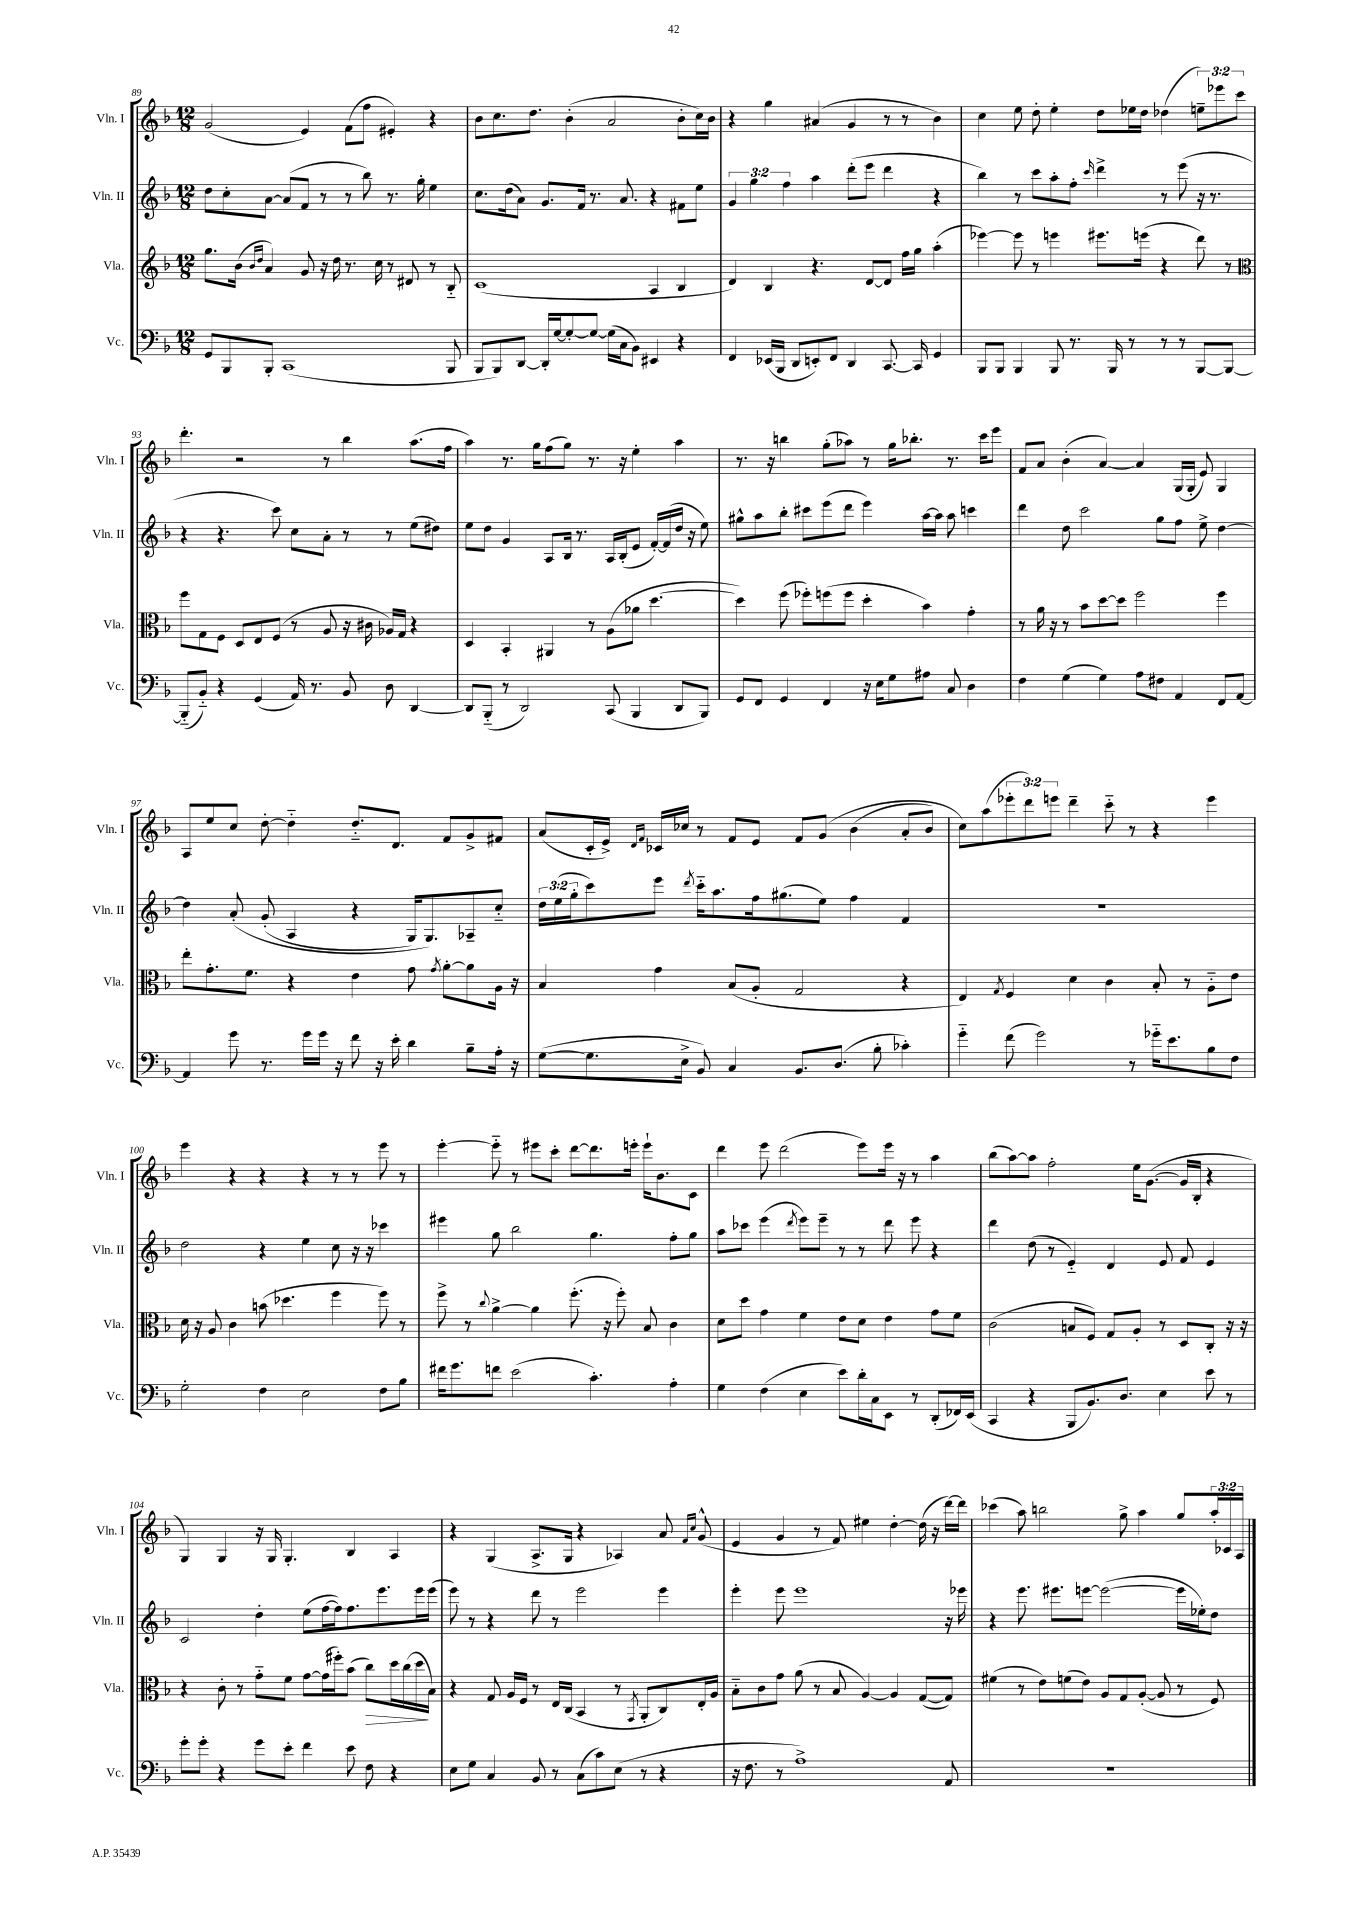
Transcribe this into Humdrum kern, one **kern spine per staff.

**kern	**kern	**dynam	**kern	**kern
*part4	*part3	*part3	*part2	*part1
*staff4	*staff3	*staff3	*staff2	*staff1
*I"Vc.	*I"Vla.	*	*I"Vln. II	*I"Vln. I
*I'Vc.	*I'Vla.	*	*I'Vln. II	*I'Vln. I
*clefF4	*clefG2	*	*clefG2	*clefG2
*k[b-]	*k[b-]	*	*k[b-]	*k[b-]
*M12/8	*M12/8	*	*M12/8	*M12/8
=89	=89	=89	=89	=89
8GG/L	8.gg\L	.	8dd\L	(2g/
8BBB-/	.	.	8cc'\	.
.	(16b-\Jk	.	.	.
.	16qqb-/LL	.	.	.
.	16qqdd/JJ	.	.	.
8BBB-'/J	4a/)	.	[8a\J	.
(1CC	.	.	(8a/L]	.
.	8g/	.	8f/J	4e/)
.	16r	.	8r	.
.	16dd\	.	.	.
.	8.r	.	8r	(8f\L
.	.	.	8bb-\)	8ff\J
.	16cc\	.	.	.
.	8r	.	8.r	4e#X'/)
.	8d#X/	.	.	.
.	.	.	16gg'\	.
.	8r	.	4ee\	4r
8BBB-/	8B-/	.	.	.
=90	=90	=90	=90	=90
8BBB-/L	(1c	.	8.cc\L	8b-\L
8BBB-/)	.	.	.	8.cc\
.	.	.	(16dd\k	.
[8DD/J	.	.	8a\J)	.
.	.	.	.	8.dd\J
16DD'/LL]	.	.	8.g/L	.
[16G/J	.	.	.	.
8G'/_	.	.	.	(4b-'\
.	.	.	16f/Jk	.
8G/J_	.	.	8.r	.
(16G\LL]	.	.	.	2a/
16C\J	.	.	8.a/	.
8BB-\J)	.	.	.	.
4EE#X/	4A/	.	4r	.
4r	4B-/	.	8f#X\L	8b-'\L
.	.	.	8ee\J	16cc\L)
.	.	.	.	16b-\JJ
=91	=91	=91	=91	=91
4FF/	4d/)	.	6g/	4r
.	.	.	6gg\	.
(16EE-X/LL	4B-/	.	.	4gg\
16BBB-/JJ	.	.	.	.
.	.	.	6ff\	.
8DD/L	.	.	.	.
8EEn'/)	4.r	.	4aa\	(4a#X/
8FF/J	.	.	.	.
4DD/	.	.	(8ddd'\L	4g/
.	[8d/L	.	8eee\J	.
[8.CC/	8d/J]	.	4ddd\	8r
.	16ff\LL	.	.	8r
16CC/]	16gg\JJ	.	.	.
4GG/	(4aa'\	.	4r	4b-\)
=92	=92	=92	=92	=92
8BBB-/L	[4eee-X\)	.	4bb-\)	4cc\
8BBB-/J	.	.	.	.
4BBB-/	8eee-\]	.	8r	8ee\
.	8r	.	8ccc\L	8dd'\
8BBB-/	4eeen\	.	8aa'\	4ee'\
8.r	.	.	8ff'\J	.
.	.	.	16qqccc/	.
.	8.eee#X\L	.	4ddd^\	8dd\L
16BBB-/	.	.	.	.
8r	.	.	.	16ee-X\L
.	(16eeen\Jk	.	.	16dd\JJ
8r	4r	.	8r	(4dd-X\
8r	.	.	(8eee\	.
[8BBB-/L	8ddd\)	.	16r	12een~\L)
.	.	.	8.r	.
.	.	.	.	12eee-X\
8BBB-/J_	8r	.	.	.
.	.	.	.	12ccc\J
!!LO:LB:g=z
=93	=93	=93	=93	=93
*	*clefC3	*	*	*
(8BBB-/L]	8ff\L	.	4r	4.ddd'\
8BB-/J)	8G\	.	.	.
4r	8F\J	.	4.r	.
.	8D/L	.	.	2r
(4GG/	8E/	.	.	.
.	(8F/J	.	8ccc\)	.
16AA/)	8r	.	8cc\L	.
8.r	.	.	.	.
.	8A/	.	8a'\J	8r
8BB-/	16r	.	8r	4bb-\
.	16c#X\	.	.	.
8D\	16A-X/LL)	.	8r	.
.	16G/JJ	.	.	.
[4DD/	4r	.	(8ee\L	(8.aa\L
.	.	.	8dd#X\J)	.
.	.	.	.	16ff\Jk
=94	=94	=94	=94	=94
8DD/L]	4D/	.	8ee\L	4aa\)
(8BBB-/J	.	.	8dd\J	.
8r	4BB-'/	.	4g/	8.r
2DD/)	.	.	.	.
.	.	.	.	16gg\KL
.	4AA#X/	.	8A/L	(8ff\
.	.	.	16B-/Jk	8gg\J)
.	.	.	8.r	.
.	8r	.	.	8.r
(8CC/	(8A\L	.	16A/LL	.
.	.	.	(16B-'/J	16r
4BBB-/	8a-X\J	.	8e/J	4ee'\
.	[4.dd\	.	[16f'/LL)	.
.	.	.	(16f/]	.
8DD/L	.	.	16dd/JJ	4aa\
.	.	.	16r	.
8BBB-/J)	.	.	8ee\)	.
=95	=95	=95	=95	=95
8GG/L	4dd\])	.	8gg#X^^\L	8.r
8FF/J	.	.	8aa\	.
.	.	.	.	16r
4GG/	(8ff\	.	8bb-'\J	4bbn\
.	8ff-X'\L)	.	8ccc#X\L	.
4FF/	(8ffn\	.	(8eee\	(8gg'\L
.	8ff\J	.	8ddd\J	8aa-X\J)
16r	4dd'\	.	4eee\)	8r
16E\KL	.	.	.	.
8G\	.	.	.	16gg\KL
.	.	.	.	8.bb-X'\J
8A#X\J	4b-\)	.	[16aa\LL	.
.	.	.	16aa\JJ]	.
8C/	.	.	8aa\	8.r
4D\	4g'\	.	4cccn\	.
.	.	.	.	16ccc\KL
.	.	.	.	8eee\J
=96	=96	=96	=96	=96
4F\	8r	.	4ddd\	8f/L
.	16a\	.	.	8a/J
.	16r	.	.	.
(4G\	8r	.	8dd\	(4b-'\
.	8b-\L	.	2ccc\	.
4G\)	[8dd\	.	.	[4a/)
.	8dd\J]	.	.	.
8A\L	2ff\	.	.	4a/]
8F#X\J	.	.	8gg\L	.
4AA/	.	.	8ff\J	(16G/LL
.	.	.	.	16G'/JJ
.	.	.	8ee^\	8e/)
8FF/L	4ff\	.	[4dd\	4G/
[8AA/J	.	.	.	.
!!LO:LB:g=z
=97	=97	=97	=97	=97
4AA/]	8ee'\L	.	4dd\]	8A/L
.	8.g'\	.	.	8ee/
8g\	.	.	(8a'/	8cc/J
.	8.f\J	.	.	.
8.r	.	.	(8g'/	[8dd'\
.	4r	.	4A/	4dd\]
16g\LL	.	.	.	.
16g\JJ	.	.	.	.
16r	.	.	.	.
8f\	4e\	.	4r	8.dd/L
16r	.	.	.	.
16e'\	.	.	.	8.d/J
4d\	8g\	.	16G/KL)	.
.	.	.	8.G/)	.
.	8qg/	.	.	.
.	[8a'\L	.	.	8f/L
8B-~\L	8a\]	.	8A-X~/	8g^/
16A'\Jk	16A\Jk	.	8cc/J	8f#X/J
16r	16r	.	.	.
=98	=98	=98	=98	=98
([8G\L	4B-/	.	24dd\LL	(8a/L
.	.	.	(24ee\	.
.	.	.	24gg'\J	.
8.G\]	.	.	8ccc\)	16c'/L
.	.	.	.	16e^/JJ)
.	.	.	.	16qqd/LL
.	.	.	.	16qqf/JJ
.	4g\	.	8eee\J	16c-X/LL
16E^\Jk	.	.	.	16cc-X/JJ
.	.	.	8qddd/	.
8BB-/)	.	.	16ccc\KL	8r
.	.	.	8.aa\	.
4C/	(8B-/L	.	.	8f/L
.	8A'/J	.	16ff\k	8e/J
.	.	.	(8.gg#X\	.
8.BB-/L	2G/	.	.	8f/L
.	.	.	8ee\J)	(8g/J
(8.D/J	.	.	.	.
.	.	.	4ff\	(4b-\
8B-'\	.	.	.	.
4c-X'\)	4r	.	4f/	8a'/L
.	.	.	.	8b-/J)
=99	=99	=99	=99	=99
4g\	4E/)	.	1.r	8cc\L)
.	.	.	.	(8aa\
.	8qG/	.	.	.
(8f\	4F/	.	.	12eee-X'\
.	.	.	.	12ddd\)
2g\)	.	.	.	.
.	.	.	.	12eeen\J
.	4d\	.	.	4ddd~\
.	4c\	.	.	8ccc\
8r	.	.	.	8r
16g-X\KL	8B-'/	.	.	4r
8.e\	.	.	.	.
.	8r	.	.	.
8B-\	8A\L	.	.	4eee\
8F\J	8e\J	.	.	.
!!LO:LB:g=z
=100	=100	=100	=100	=100
2G'\	16d\	.	2dd\	4eee\
.	16r	.	.	.
.	8A/	.	.	.
.	4c\	.	.	4r
4F\	(8bn\	.	4r	4r
.	4.dd-X\	.	.	.
2E\	.	.	4ee\	4r
.	4ff\	.	8cc\	8r
.	.	.	16r	8r
.	.	.	16r	.
8F\L	8ff\)	.	4ccc-X\	8eee\
8B-\J	8r	.	.	8r
=101	=101	=101	=101	=101
16f#X\KL	8ff^\	.	4eee#X\	[4eee'\
8.g\	.	.	.	.
.	8r	.	.	.
.	8qqcc/	.	.	.
8fn\J	[4a^\	.	8gg\	8eee\]
(2e\	.	.	2bb-\	8r
.	4a\]	.	.	8eee#X\L
.	.	.	.	8ccc'\J
.	(8.ff'\	.	.	[8ddd\L
4.c'\)	.	.	4.gg\	8.ddd\]
.	16r	.	.	.
.	8ff'\)	.	.	.
.	.	.	.	16eeen'\Jk
.	8B-/	.	.	16eee`\KL
.	.	.	.	8.b-\
4A'\	4c\	.	8ff'\L	.
.	.	.	8gg\J	8c\J
=102	=102	=102	=102	=102
4G\	8d\L	.	8aa\L	4ddd\
.	8dd\J	.	8ccc-X\J	.
(4F\	4g\	.	(4eee\	8eee\
.	.	.	.	(2ddd\
.	.	.	8qddd/	.
4E\	4f\	.	8eee\L)	.
.	.	.	8eee~\J	.
8e\L)	8e\L	.	8r	.
16d'\L	8d\J	.	8r	8eee\L)
16C\J	.	.	.	.
8EE\J	4e\	.	8ddd\	16eee\Jk
.	.	.	.	16r
8r	.	.	8eee\	8r
(8DD'/L	8g\L	.	4r	4aa\
16FF-X/L)	8f\J	.	.	.
(16EE/JJ	.	.	.	.
=103	=103	=103	=103	=103
4CC/	(2c\	.	4ddd\	(8bb-\L
.	.	.	.	[8aa\)
4r	.	.	(8dd\	8aa\J]
.	.	.	8r	2ff'\
8BBB-/L	8Bn/L	.	4e/)	.
8.BB-/)	8F/J)	.	.	.
.	8G/L	.	4d/	.
8.D/J	.	.	.	.
.	8A'/J	.	.	16ee\KL
.	.	.	.	([8.g\J
4E\	8r	.	8e/	.
.	8D/L	.	8f/	16g/LL]
.	.	.	.	16B-'/JJ
8e\	8C'/J	.	4e/	4r
8r	16r	.	.	.
.	16r	.	.	.
!!LO:LB:g=z
=104	=104	=104	=104	=104
8g'\L	4r	.	2c/	4G/)
8g'\J	.	.	.	.
4r	8c'\	.	.	4G/
.	8r	.	.	.
8g\L	8g\L	.	4dd'\	16r
.	.	.	.	16G/
8e'\J	8f\J	.	.	4.G'/
4f\	[8g\L	.	(8ee\L	.
.	(16g\L]	.	[16ff\L	.
.	16ff#X'\J)	.	16ff\J])	.
8e\	(8b-\J	.	8.ff\	4B-/
!	!	!LO:HP:b	!	!
8F\	8cc\L)	>	.	.
.	.	.	8.eee\	.
4r	16dd\L	.	.	4A/
.	(16cc\	.	.	.
.	16dd\	.	16eee\L	.
.	16B-\JJ)	]	(16eee\JJ	.
=105	=105	=105	=105	=105
8E\L	4r	.	8eee\)	4r
8G\J	.	.	8r	.
4C/	8G/	.	4r	(4G/
.	16A/LL	.	.	.
.	16F/JJ	.	.	.
8BB-/	8r	.	8ddd\	8.A^/L
8r	16E/LL	.	8r	.
.	(16C/JJ	.	.	16G/Jk
(8C\L	4BB-/	.	2eee\	4r
8c\)	.	.	.	.
(8E\J	8r	.	.	4A-X/)
.	8qGG/	.	.	.
8r	8AA'/L	.	.	.
4r	8C/)	.	4eee\	8a/
.	.	.	.	16qqf/LL
.	.	.	.	16qqcc/JJ
.	16E'/L	.	.	(8g^^/
.	16A/JJ	.	.	.
=106	=106	=106	=106	=106
16r	8B-\L	.	4eee'\	4e/
8.F\	.	.	.	.
.	8c\	.	.	.
8r	8g\J	.	8eee\	4g/
1A^)	(8a\	.	1eee	.
.	8r	.	.	8r
.	8B-/	.	.	8f/)
.	[4A/)	.	.	4ee#X\
.	4A/]	.	.	[4dd'\
.	([8G/L	.	.	(16dd\]
.	.	.	.	16r
8AA/	8G/J])	.	16r	[16ddd\LL)
.	.	.	16eee-X\	16ddd\JJ]
=107	=107	=107	=107	=107
1.r	(4f#X\	.	4r	(4ccc-X\
.	8r	.	8.eee\	8aa\)
.	8e\L)	.	.	2bbn\
.	.	.	8.eee#X\L	.
.	(8fn\	.	.	.
.	8e\J)	.	[8eeen\J	.
.	8A/L	.	(2eee\_	.
.	8G/	.	.	8gg^\
.	([8A'/J	.	.	4aa\
.	8A/]	.	.	.
.	8r	.	16eee\LL]	8gg/L
.	.	.	16ee-X'\J)	.
.	8F/)	.	8dd\J	24aa'/L
.	.	.	.	24c-X/
.	.	.	.	24A/JJ
==	==	==	==	==
*-	*-	*-	*-	*-
